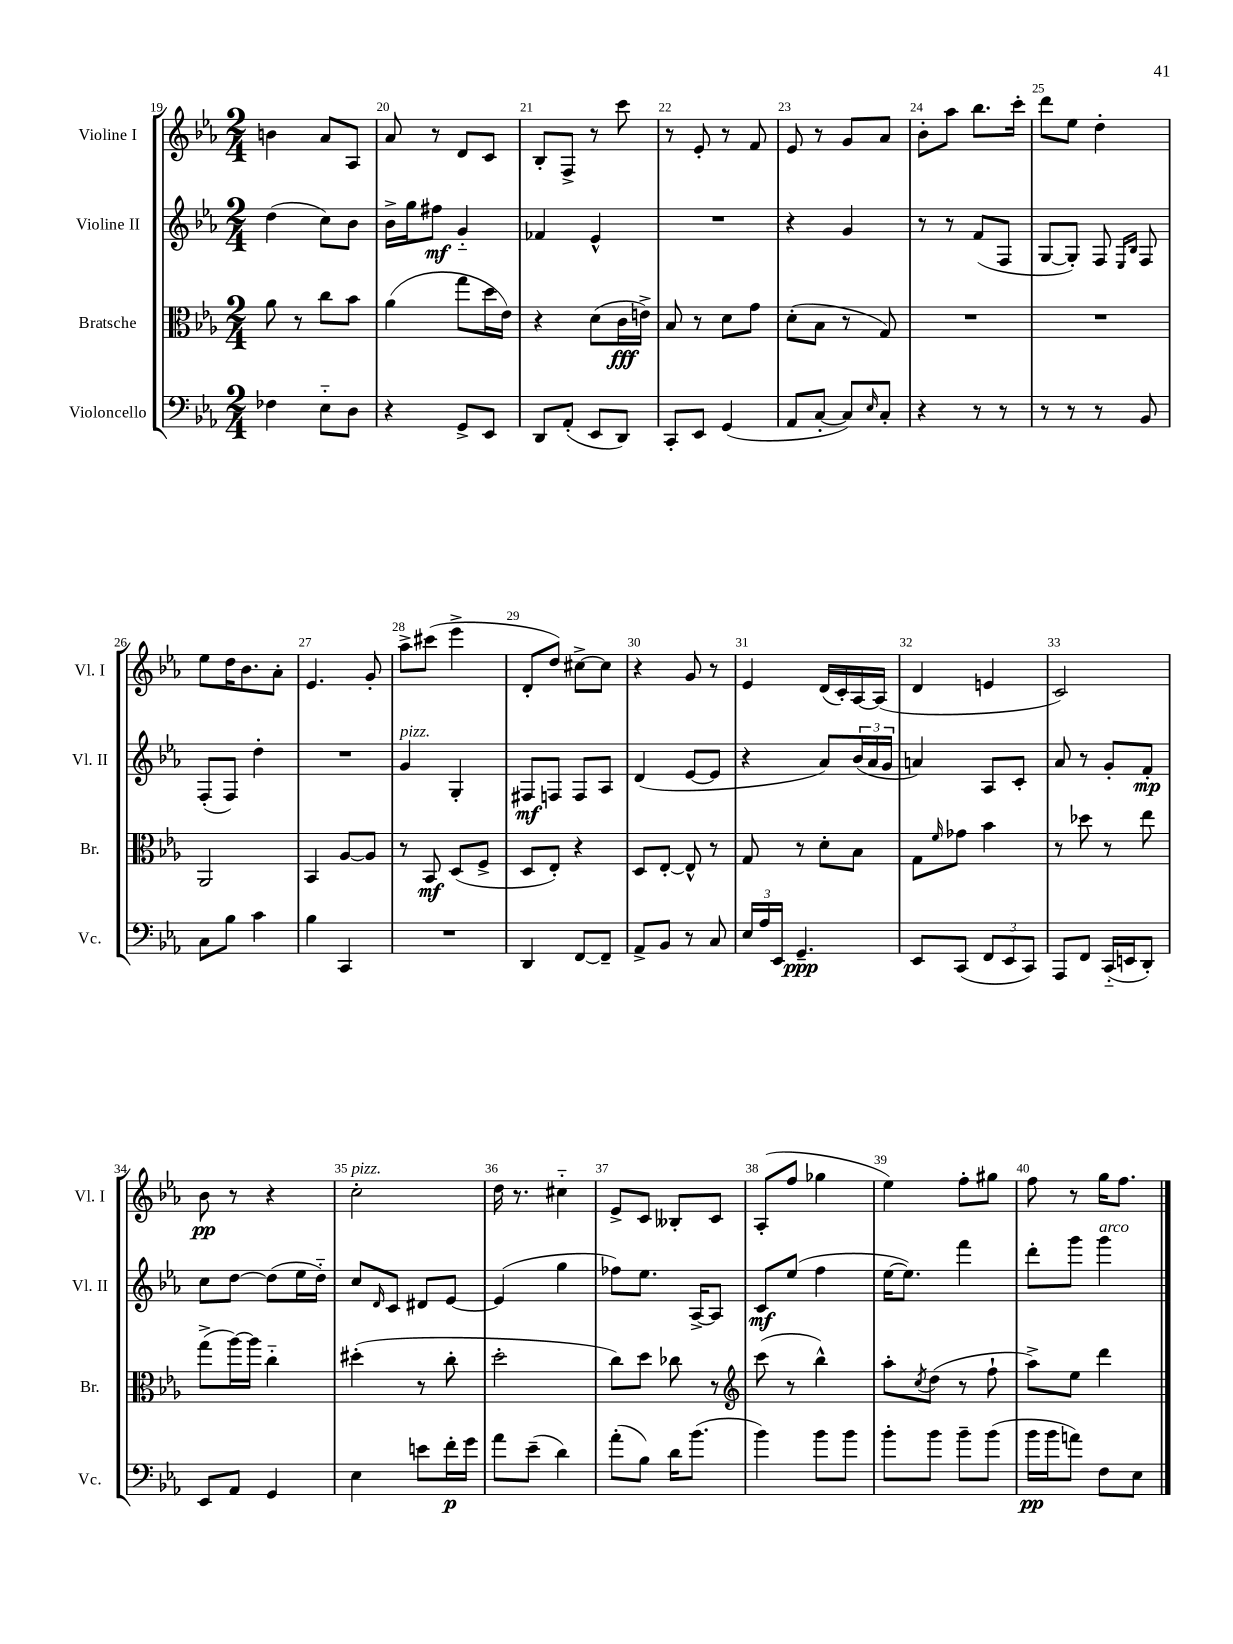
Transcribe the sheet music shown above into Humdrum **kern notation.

**kern	**dynam	**kern	**dynam	**kern	**dynam	**kern	**dynam
*part4	*part4	*part3	*part3	*part2	*part2	*part1	*part1
*staff4	*staff4	*staff3	*staff3	*staff2	*staff2	*staff1	*staff1
*I"Violoncello	*	*I"Bratsche	*	*I"Violine II	*	*I"Violine I	*
*I'Vc.	*	*I'Br.	*	*I'Vl. II	*	*I'Vl. I	*
*clefF4	*	*clefC3	*	*clefG2	*	*clefG2	*
*k[b-e-a-]	*	*k[b-e-a-]	*	*k[b-e-a-]	*	*k[b-e-a-]	*
*M2/4	*	*M2/4	*	*M2/4	*	*M2/4	*
=19	=19	=19	=19	=19	=19	=19	=19
4F-X\	.	8a-\	.	(4dd\	.	4bn\	.
.	.	8r	.	.	.	.	.
8E-\L	.	8cc\L	.	8cc\L)	.	8a-/L	.
8D\J	.	8b-\J	.	8b-\J	.	8A-/J	.
=20	=20	=20	=20	=20	=20	=20	=20
4r	.	(4a-\	.	16b-^\LL	.	8a-/	.
.	.	.	.	16gg\J	.	.	.
.	.	.	.	8ff#X\J	mf	8r	.
8GG^/L	.	8gg\L	.	4g/	.	8d/L	.
8EE-/J	.	16dd\L	.	.	.	8c/J	.
.	.	16e-\JJ)	.	.	.	.	.
=21	=21	=21	=21	=21	=21	=21	=21
8DD/L	.	4r	.	4f-X/	.	8B-'/L	.
(8AA-'/J	.	.	.	.	.	8F^/J	.
8EE-/L	.	(8d\L	.	4e-^^/	.	8r	.
8DD/J)	.	16c\L	fff	.	.	8ccc\	.
.	.	16en^\JJ)	.	.	.	.	.
=22	=22	=22	=22	=22	=22	=22	=22
8CC'/L	.	8B-/	.	2r	.	8r	.
8EE-/J	.	8r	.	.	.	8e-'/	.
(4GG/	.	8d\L	.	.	.	8r	.
.	.	8g\J	.	.	.	8f/	.
=23	=23	=23	=23	=23	=23	=23	=23
8AA-/L	.	(8d'\L	.	4r	.	8e-/	.
[8C'/J	.	8B-\J	.	.	.	8r	.
8C/L])	.	8r	.	4g/	.	8g/L	.
16qqE-/	.	.	.	.	.	.	.
8C'/J	.	8G/)	.	.	.	8a-/J	.
=24	=24	=24	=24	=24	=24	=24	=24
4r	.	2r	.	8r	.	8b-'\L	.
.	.	.	.	8r	.	8aa-\J	.
8r	.	.	.	(8f/L	.	8.bb-\L	.
8r	.	.	.	8F/J	.	.	.
.	.	.	.	.	.	16ccc'\Jk	.
=25	=25	=25	=25	=25	=25	=25	=25
8r	.	2r	.	[8G/L	.	8ddd\L	.
8r	.	.	.	8G'/J])	.	8ee-\J	.
8r	.	.	.	8F/	.	4dd'\	.
.	.	.	.	16qqE-/LL	.	.	.
.	.	.	.	16qqB-/JJ	.	.	.
8BB-/	.	.	.	8F/	.	.	.
!!LO:LB:g=z
=26	=26	=26	=26	=26	=26	=26	=26
8C\L	.	2AA-/	.	(8F'/L	.	8ee-\L	.
8B-\J	.	.	.	8F/J)	.	16dd\K	.
.	.	.	.	.	.	8.b-\	.
4c\	.	.	.	4dd'\	.	.	.
.	.	.	.	.	.	8a-'\J	.
=27	=27	=27	=27	=27	=27	=27	=27
4B-\	.	4BB-/	.	2r	.	4.e-/	.
4CC/	.	[8A-/L	.	.	.	.	.
.	.	8A-/J]	.	.	.	8g'/	.
=28	=28	=28	=28	=28	=28	=28	=28
!	!	!	!	!LO:TX:a:i:t=pizz.	!	!	!
2r	.	8r	.	4g/	.	8aa-^\L	.
.	.	8BB-/	mf	.	.	(8ccc#X\J	.
.	.	(8D/L	.	4G'/	.	4eee-^\	.
.	.	8F^/J	.	.	.	.	.
=29	=29	=29	=29	=29	=29	=29	=29
4DD/	.	8D/L	.	8F#X/L	mf	8d'/L	.
.	.	8E-'/J)	.	8Fn/J	.	8dd/J)	.
[8FF/L	.	4r	.	8F/L	.	[8cc#X^\L	.
8FF~/J]	.	.	.	8A-/J	.	8cc#\J]	.
=30	=30	=30	=30	=30	=30	=30	=30
8AA-^/L	.	8D/L	.	(4d/	.	4r	.
8BB-/J	.	[8E-'/J	.	.	.	.	.
8r	.	8E-^^/]	.	[8e-/L	.	8g/	.
8C/	.	8r	.	8e-/J]	.	8r	.
=31	=31	=31	=31	=31	=31	=31	=31
24E-/LL	.	8G/	.	4r	.	4e-/	.
24A-/	.	.	.	.	.	.	.
24EE-/JJ	.	.	.	.	.	.	.
4.GG~/	ppp	8r	.	.	.	.	.
.	.	8d'\L	.	8a-/L)	.	(16d/LL	.
.	.	.	.	.	.	16c'/)	.
.	.	8B-\J	.	(24b-/L	.	[16A-/	.
.	.	.	.	24a-/	.	.	.
.	.	.	.	.	.	(16A-/JJ]	.
.	.	.	.	24g/JJ	.	.	.
=32	=32	=32	=32	=32	=32	=32	=32
8EE-/L	.	8G\L	.	4an/)	.	4d/	.
.	.	16qqf/	.	.	.	.	.
(8CC/J	.	8g-X\J	.	.	.	.	.
12FF/L	.	4b-\	.	8A-/L	.	4en/	.
12EE-/	.	.	.	.	.	.	.
.	.	.	.	8c'/J	.	.	.
12CC/J)	.	.	.	.	.	.	.
=33	=33	=33	=33	=33	=33	=33	=33
8AAA-/L	.	8r	.	8a-/	.	2c/)	.
8FF/J	.	8dd-X\	.	8r	.	.	.
(16CC/LL	.	8r	.	8g'/L	.	.	.
16EEn/J	.	.	.	.	.	.	.
8DD'/J)	.	8ee-\	.	8f'/J	mp	.	.
!!LO:LB:g=z
=34	=34	=34	=34	=34	=34	=34	=34
8EE-/L	.	(8gg^\L	.	8cc\L	.	8b-\	pp
8AA-/J	.	[16aa-\L)	.	[8dd\J	.	8r	.
.	.	16aa-\JJ]	.	.	.	.	.
4GG/	.	4cc\	.	(8dd\L]	.	4r	.
.	.	.	.	16ee-\L	.	.	.
.	.	.	.	16dd\JJ)	.	.	.
=35	=35	=35	=35	=35	=35	=35	=35
!	!	!	!	!	!	!LO:TX:a:i:t=pizz.	!
4E-\	.	(4dd#X'\	.	8cc/L	.	2cc'\	.
.	.	.	.	16qqd/	.	.	.
.	.	.	.	8c/J	.	.	.
8en\L	.	8r	.	8d#X/L	.	.	.
16f'\L	p	8cc'\	.	[8e-/J	.	.	.
16g\JJ	.	.	.	.	.	.	.
=36	=36	=36	=36	=36	=36	=36	=36
8a-\L	.	2dd'\	.	(4e-/]	.	16dd\	.
.	.	.	.	.	.	8.r	.
(8e-~\J	.	.	.	.	.	.	.
4d\)	.	.	.	4gg\	.	4cc#X\	.
=37	=37	=37	=37	=37	=37	=37	=37
(8a-'\L	.	8cc\L)	.	8ff-X\L)	.	8e-^/L	.
8B-\J)	.	8dd\J	.	8.ee-\J	.	8c/J	.
16d\KL	.	8cc-X\	.	.	.	8B--X'/L	.
(8.b-\J	.	.	.	[16A-^/KL	.	.	.
.	.	8r	.	8A-/J]	.	8c/J	.
=38	=38	=38	=38	=38	=38	=38	=38
*	*	*clefG2	*	*	*	*	*
4b-\)	.	(8ccc\	.	8c/L	mf	(8A-'/L	.
.	.	8r	.	(8ee-/J	.	8ff/J	.
8b-\L	.	4bb-^^\)	.	4ff\	.	4gg-X\	.
8b-\J	.	.	.	.	.	.	.
=39	=39	=39	=39	=39	=39	=39	=39
8b-'\L	.	8aa-'\L	.	[16ee-\KL	.	4ee-\)	.
.	.	.	.	8.ee-\J])	.	.	.
.	.	8qcc/	.	.	.	.	.
8b-\J	.	(8dd\J	.	.	.	.	.
8b-~\L	.	8r	.	4fff\	.	8ff'\L	.
(8b-\J	.	8ff`\	.	.	.	8gg#X\J	.
=40	=40	=40	=40	=40	=40	=40	=40
16b-\LL	pp	8aa-^\L)	.	8ddd'\L	.	8ff\	.
16b-\J	.	.	.	.	.	.	.
8an\J)	.	8ee-\J	.	8ggg\J	.	8r	.
!	!	!	!	!LO:TX:a:i:t=arco	!	!	!
8F\L	.	4ddd\	.	4ggg\	.	16gg\KL	.
.	.	.	.	.	.	8.ff\J	.
8E-\J	.	.	.	.	.	.	.
==	==	==	==	==	==	==	==
*-	*-	*-	*-	*-	*-	*-	*-
